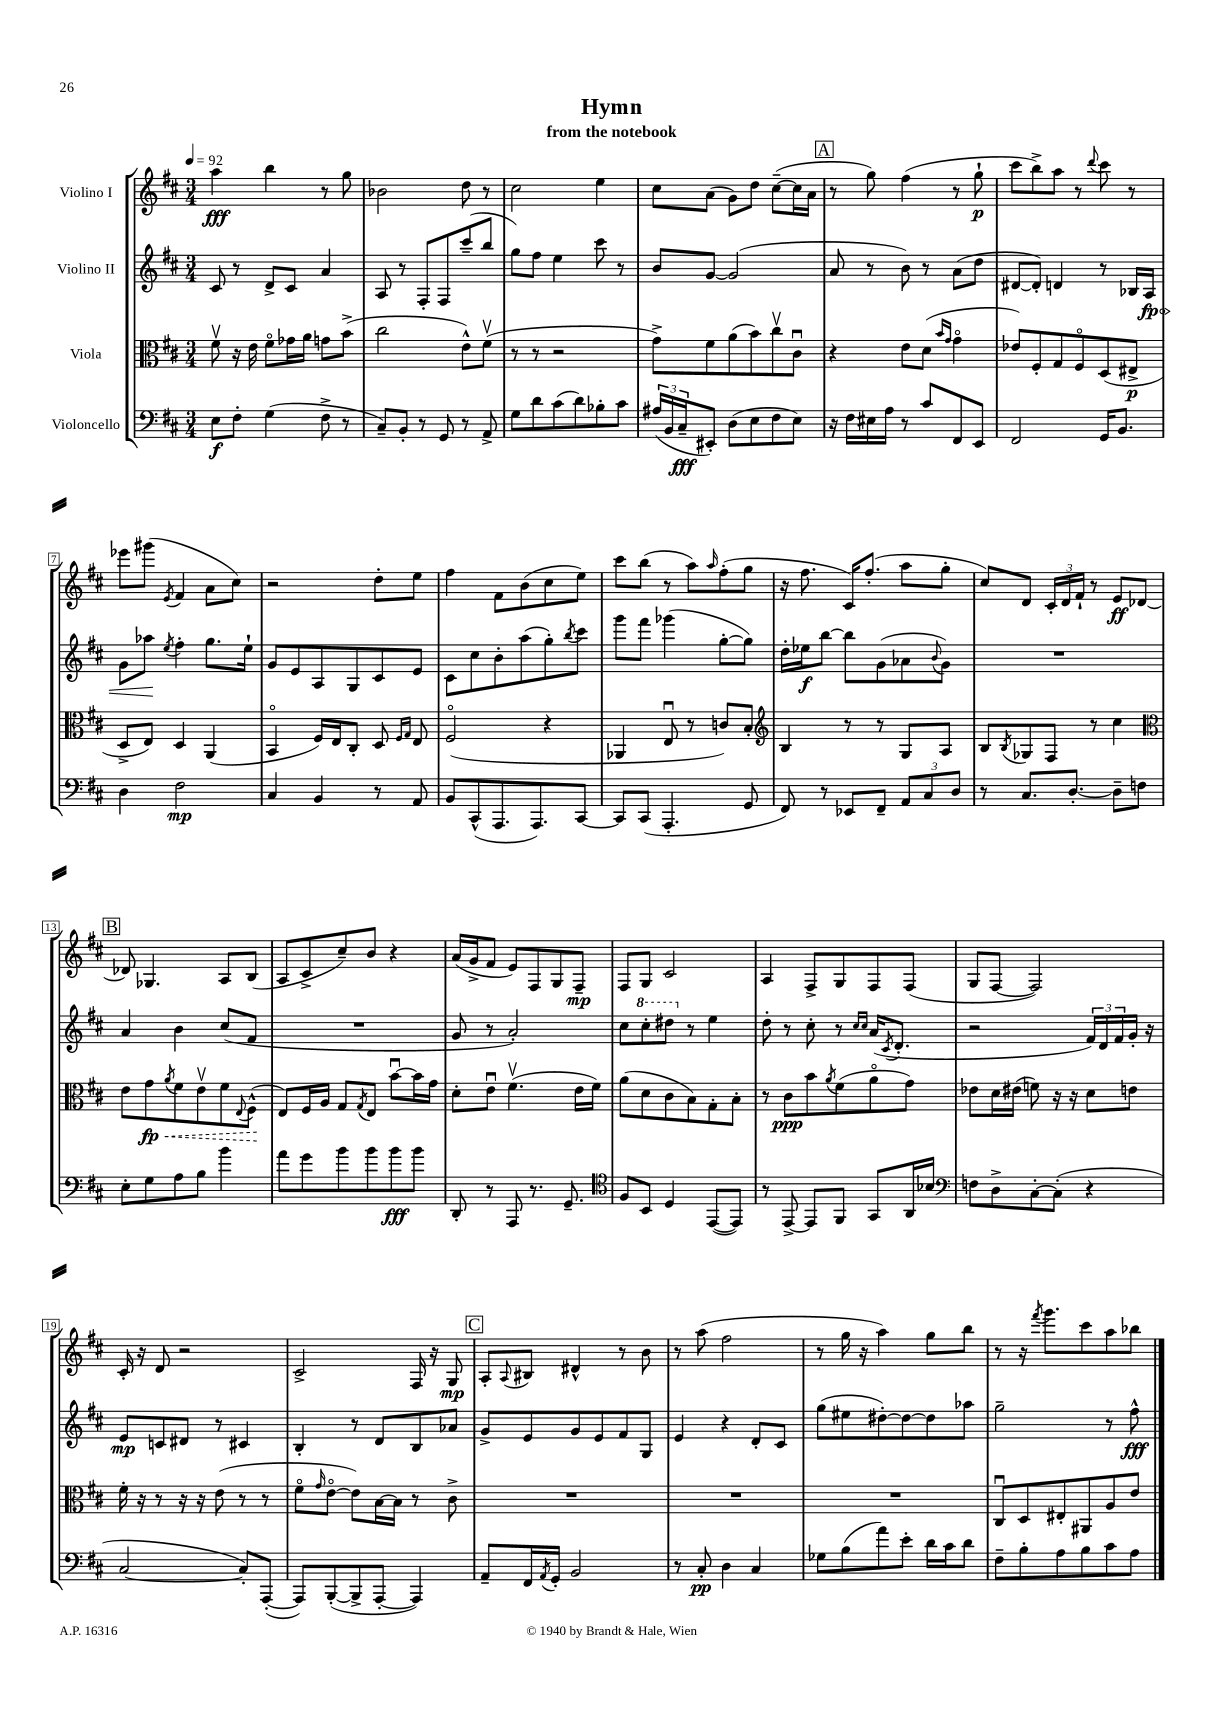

**kern	**kern	**kern	**kern
*staff4	*staff3	*staff2	*staff1
*clefF4	*clefC3	*clefG2	*clefG2
*k[f#c#]	*k[f#c#]	*k[f#c#]	*k[f#c#]
*M3/4	*M3/4	*M3/4	*M3/4
*MM92	*MM92	*MM92	*MM92
8E\L	8f#v\	8c#/	4aa\
8F#'\J	16r	8r	.
.	16e\	.	.
(4G\	8f#o\L	8d^/L	4bb\
.	16g-\L	8c#/J	.
.	16a\JJ	.	.
8F#^\	8g\L	4a/	8r
8r	(8b^\J	.	8gg\
=	=	=	=
8C#~/L)	2cc#\	8A/	2b-\
8BB'/J	.	8r	.
8r	.	8F#'/L	.
8GG/	.	8F#/	.
8r	8e^^\L)	(8ccc#~/	8dd\
8AA^/	(8f#v\J	8bb/J	8r
=	=	=	=
8G\L	8r	8gg\L)	2cc#\
8d\	8r	8ff#\J	.
(8c#\	2r	4ee\	.
8d\)	.	.	.
8B-'\	.	8ccc#\	4ee\
8c#\J	.	8r	.
=	=	=	=
(24A#/LL	8g^\L)	8b/L	8cc#\L
24BB/	.	.	.
24C#~/J	.	.	.
8EE#'/J)	8f#\	[8g/J	(8a\J
(8D\L	(8a\	(2g/]	8g\L)
8E\	8b\)	.	8dd\J
8F#\	8cc#v\	.	([8cc#~\L
8E\J)	8c#u\J	.	16cc#\]L
.	.	.	16a\JJ
=	=	=	=
16r	4r	8a/	8r
16F#\LL	.	.	.
16E#\	.	8r	8gg\)
16A\JJ	.	.	.
8r	8e\L	8b\)	(4ff#\
8c#/L	(8d\J	8r	.
.	16qqb/LL	.	.
.	16qqg/JJ	.	.
8FF#/	4go\	(8a\L	8r
8EE/J	.	8dd\J	8gg`\
=	=	=	=
2FF#/	8e-/L)	[8d#/L	8ccc#\L
.	8F#'/	8d#'/]J)	8bb^\)
.	8G/	4d/	8aa\J
.	8F#o/	.	8r
.	.	.	8qqddd/
16GG/LK	(8D/	8r	8ccc#\
8.BB/J	.	.	.
.	8E#^/J	16B-/LL	8r
.	.	16A/JJ	.
=	=	=	=
4D\	8D^/L	8g\L	8eee-\L
.	8E/J)	8aa-\J	(8ggg#\J
.	.	8qee/	8qe/
2F#\	4D/	4ff#'\	4f#/
.	(4AA/	8.gg\L	8a\L
.	.	.	8cc#\J)
.	.	16ee`\Jk	.
=	=	=	=
4C#/	4BBo/	8g/L	2r
.	.	8e/	.
4BB/	16F#/LL)	8A/	.
.	16E/J	.	.
.	8C#'/J	8G/	.
8r	8D/	8c#/	8dd'\L
.	16qqF#/LL	.	.
.	16qqG/JJ	.	.
8AA/	8E/	8e/J	8ee\J
=	=	=	=
8BB/L	(2F#o/	8c#\L	4ff#\
(8CC#^^/	.	8cc#\	.
8.AAA/	.	8b'\	8f#\L
.	.	(8aa\	(8b\
8.AAA/)	.	.	.
.	4r	8gg'\)	8cc#\
.	.	8qbb/	.
[8CC#/J	.	8ccc#\J	8ee\J)
=	=	=	=
8CC#/]L	4AA-/	8ggg\L	8ccc#\L
(8CC#/J	.	8fff#\J	(8bb\J
4.AAA'/	8Eu/	(4ggg-\	8r
.	8r	.	8aa\L)
.	.	.	16qqaa/
.	8c/L)	[8gg'\L	(8ff#'\
8GG/	8B'/J	8gg\]J)	8gg\J
=	=	=	=
*	*clefG2	*	*
8FF#/)	4B/	16dd'\LL	16r
.	.	16ee-\J	8.ff#\
8r	.	[8bb\J	.
8EE-/L	8r	8bb\]L	16c#/LK)
.	.	.	(8.ff#'/J
8FF#~/J	8r	(8g\	.
12AA/L	8G/L	8a-\	8aa\L
12C#/	.	.	.
.	.	8qqb/	.
.	8A/J	8g\J)	8gg'\J
12D/J	.	.	.
=	=	=	=
8r	8B/L	2.r	8cc#/L)
.	8qB/	.	.
8.C#/L	8G-/	.	8d/J
.	8F#/J	.	24c#'/LL
.	.	.	24d/
[8.D'/J	.	.	.
.	.	.	24f#`/JJ
.	8r	.	8r
8D~\]L	4cc#\	.	8e/L
8F\J	.	.	[8d-/J
=	=	=	=
*	*clefC3	*	*
8E'\L	8e\L	4a/	8d-/]
8G\	8g\	.	4.G-/
.	8qa/	.	.
8A\	8f#\	4b\	.
8B\J	8ev\	.	.
4b\	8f#\	(8cc#/L	8A/L
.	8qqE/	.	.
.	(8F#^^\J	8f#/J	(8B/J
=	=	=	=
8a\L	8E/L)	2.r	8A/L
8g\	16F#/L	.	8c#^/
.	16A/JJ	.	.
8b\	8G/L	.	8cc#~/)
.	8qG/	.	.
8b\	8E/J	.	8b/J
8b\	[8bu\L	.	4r
8b\J	16b\]L	.	.
.	16g\JJ	.	.
=	=	=	=
8DD'/	8d'\L	8g/	(16a/LL
.	.	.	16g^/J
8r	8eu\J	8r	8f#/J
8AAA/	(4.f#v\	2a'/)	8e/L)
8.r	.	.	8F#/
.	.	.	8G/
8.GG~/	.	.	.
.	16e\LL	.	8F#~/J
.	16f#\JJ)	.	.
=	=	=	=
*clefC4	*	*	*
8F#/L	(8a\L	8cc#\L	8F#/L
8BB/J	8d\	8ccc#'\	8G/J
4D/	8c#\	8ddd#\J	2c#/
.	8B\)	8r	.
([8EE/L	8G'\	4ee\	.
8EE/]J)	8B'\J	.	.
=	=	=	=
8r	8r	8dd'\	4A/
[8EE^/	8c#\L	8r	.
8EE/]L	8b\	8cc#'\	8F#^/L
.	8qa/	.	.
8FF#/J	(8f#\	8r	8G/
.	.	16qqcc#/LL	.
.	.	16qqcc#/JJ	.
8GG/L	8ao\	(16a/LK	8F#/
.	.	8qc#/	.
.	.	8.d'/J	.
16AA/L	8g\J)	.	(8F#/J
16B-/JJ	.	.	.
=	=	=	=
*clefF4	*	*	*
8F\L	8e-\L	2r	8G/L
8D^\	16d\L	.	[8F#/J
.	(16e#\JJ	.	.
[8C#'\	8f\)	.	2F#/])
(8C#'\]J	16r	.	.
.	16r	.	.
4r	8d\L	24f#/LL)	.
.	.	24d/	.
.	.	24f#/	.
.	8e\J	16g'/JJ	.
.	.	16r	.
=	=	=	=
[2C#/	16f#'\	8e/L	16c#'/
.	16r	.	16r
.	8r	8c/	8d/
.	16r	8d#/J	2r
.	16r	.	.
.	(8e\	8r	.
8C#'/]L)	8r	4c#/	.
([8AAA'/J	8r	.	.
=	=	=	=
8AAA/]L)	8f#o\L	4B'/	2c#^/
.	16qqg/	.	.
([8BBB'/	[8eo\J	.	.
8BBB^/]	8e\]L)	8r	.
[8AAA'/J	[16B\L	8d/L	.
.	16B\]JJ	.	.
4AAA/])	8r	8B/	16F#/
.	.	.	16r
.	8c#^\	8a-/J	8G/
=	=	=	=
8AA~/L	2.r	8g^/L	8A'/L
.	.	.	8qqA/
16FF#/L	.	8e/	8B#/J
8qAA/	.	.	.
16GG'/JJ	.	.	.
2BB/	.	8g/	4d#^^/
.	.	8e/	.
.	.	8f#/	8r
.	.	8G/J	8b\
=	=	=	=
8r	2.r	4e/	8r
8C#'/	.	.	(8aa\
4D\	.	4r	2ff#\
4C#/	.	8d'/L	.
.	.	8c#/J	.
=	=	=	=
8G-\L	2.r	(8gg\L	8r
(8B\	.	8ee#\	16gg\
.	.	.	16r
8a\)	.	[8dd#'\)	4aa\)
8e'\J	.	8dd#\_	.
16d\LL	.	8dd#\]	8gg\L
16c#\J	.	.	.
8d\J	.	8aa-\J	8bb\J
=	=	=	=
8F#~\L	8C#u/L	2gg~\	8r
8B'\	8D/	.	16r
.	.	.	8qfff#/
.	.	.	8.ggg\L
8A\	8E#'/	.	.
8B\	8AA#/	.	8ccc#\
8c#\	8A/	8r	8aa\
8A\J	8e/J	8ff#^^\	8bb-\J
==	==	==	==
*-	*-	*-	*-
